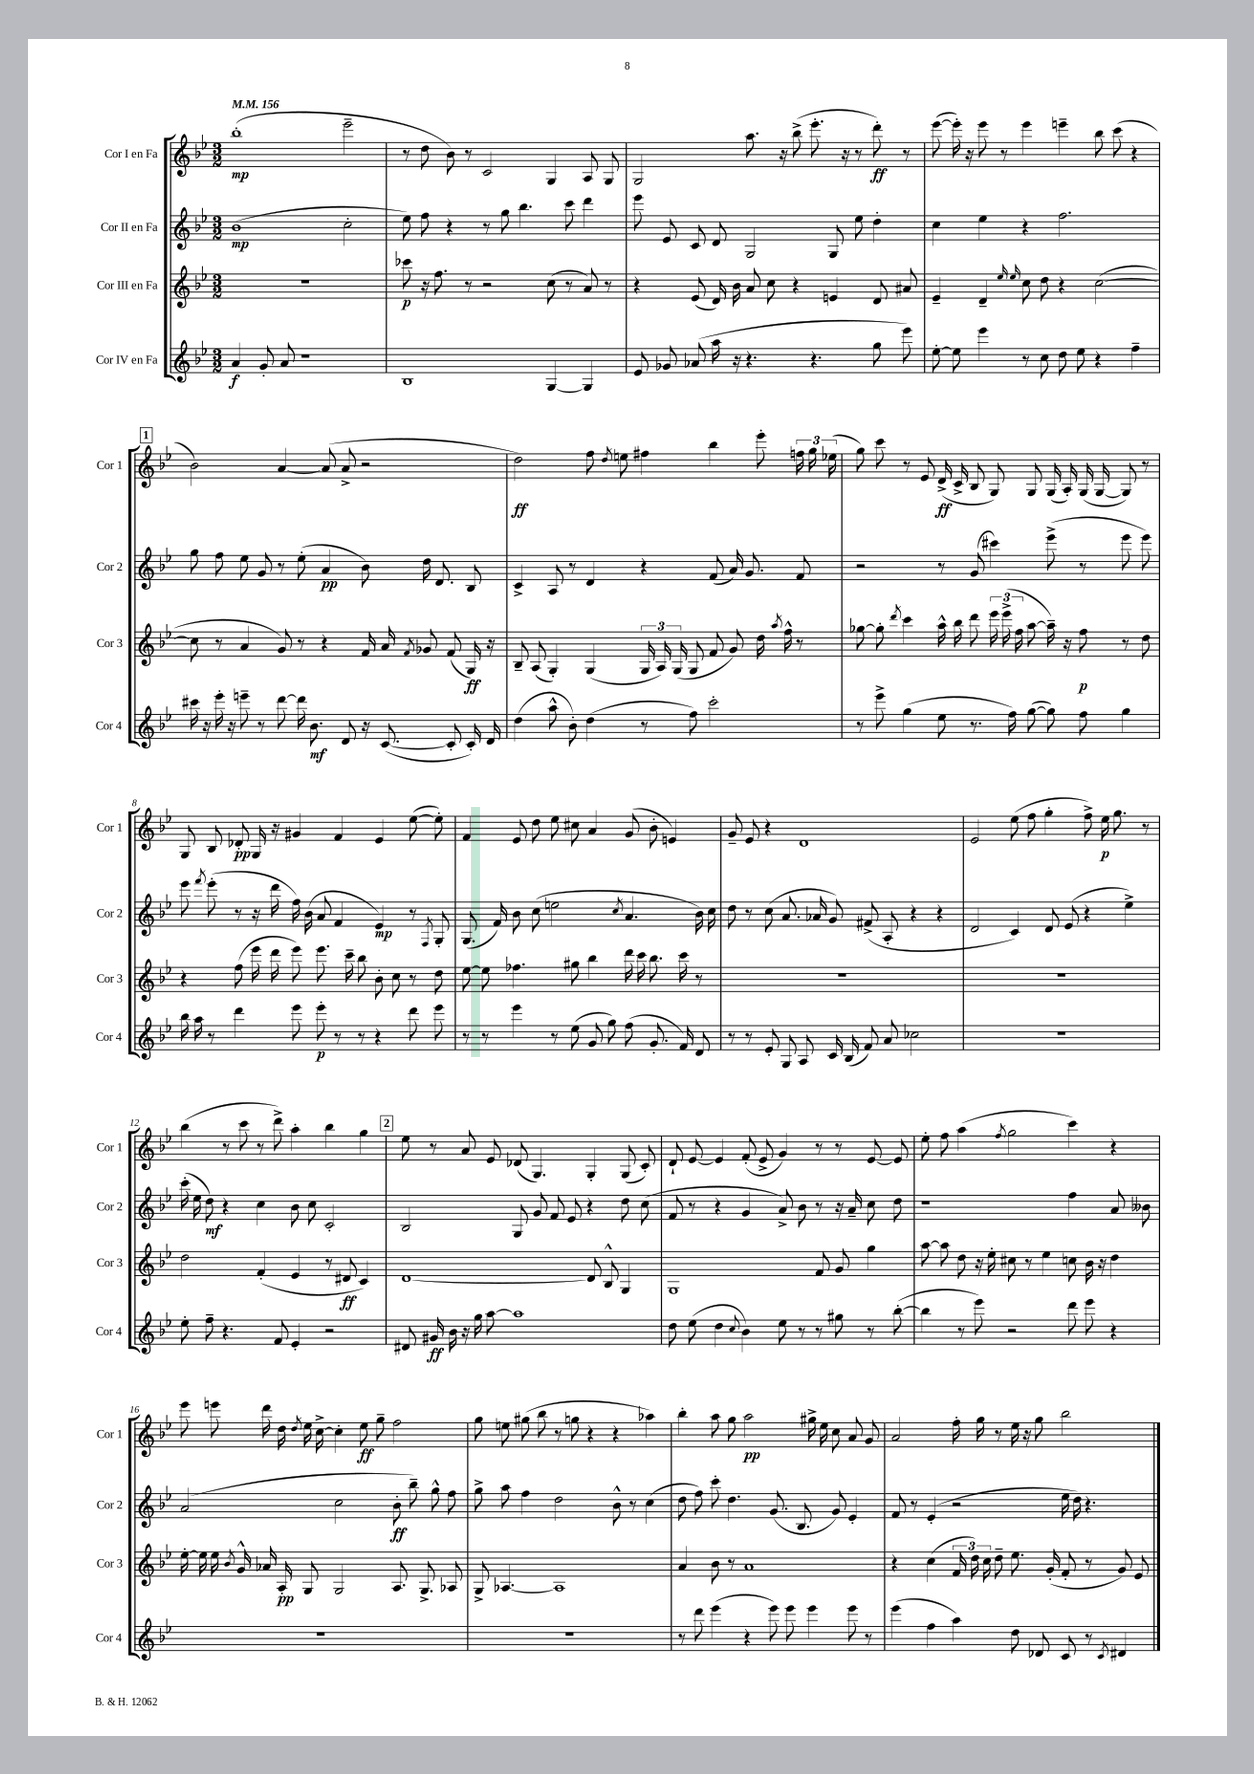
<<
\new StaffGroup <<
\new Staff = "s0" \with { instrumentName = "Cor I en Fa" shortInstrumentName = "Cor 1" } {
    \clef treble \key bes \major \numericTimeSignature \time 3/2 \tempo 4 = 156
    \autoBeamOff bes''1-.\mp( ees'''2-- |
    r8 d''8 bes'8) r8 c'2 g4 a8 g8 |
    g2 a''8. r16 bes''8->( ees'''8.-. r16 r8 d'''8-.\ff) r8 |
    ees'''8~( ees'''16-.) r16 ees'''8 r8 ees'''4 e'''4-- bes''8 c'''8( r4 |
    \mark \markup { \box "1" } bes'2) a'4~ a'8( a'8-> r2 |
    d''2\ff) f''8 \acciaccatura { d''8 } e''8 fis''4 bes''4 ees'''8-. \tuplet 3/2 { f''16 g''16 ees''16( } |
    g''8) c'''8 r8 ees'8 d'16->\ff( c'16-> bes8 g8) g8 g16( a16-.) g16( g16~ g8) r8 |
    g8 bes8 des'8-.\pp g16 r16 gis'4 f'4 ees'4 ees''8~( ees''8-.) |
    f'4 ees'8 d''8 ees''8 cis''8 a'4 g'8( bes'8-. e'4) |
    g'8-- ees'8 r4 d'1 |
    ees'2 ees''8( f''8 g''4-. f''8->) ees''16\p g''8. r8 |
    bes''4( r8 c'''8 r8 d'''8->) a''4-. bes''4 g''4 |
    \mark \markup { \box "2" } ees''8 r8 a'8 ees'8 des'8( g4.) g4-. g8( c'8-.) |
    d'8-! ees'8~ ees'4 f'8-.( ees'8-> g'4) r8 r8 ees'8~ ees'8 |
    ees''8-. f''8 a''4( \acciaccatura { f''8 } g''2 c'''4) r4 |
    ees'''8 e'''8 d'''16 d''16 \acciaccatura { d''8 } ees''16 c''16~-> c''4-. ees''8\ff g''8-- f''2 |
    g''8 e''8 gis''8( bes''8 r8 g''8 r4 r4 aes''4) |
    bes''4-. a''8 g''8 a''2\pp gis''16-> ees''16 c''8 a'8 g'8 |
    a'2 f''16-. g''16 r8 ees''16 r16 g''8 bes''2 \bar "|." |
}
\new Staff = "s1" \with { instrumentName = "Cor II en Fa" shortInstrumentName = "Cor 2" } {
    \clef treble \key bes \major \numericTimeSignature \time 3/2
    \autoBeamOff bes'1\mp( c''2-. |
    ees''8) f''8 r4 r8 g''8 bes''4. c'''8 d'''4 |
    ees'''8 ees'8 c'8 d'8 g2 g8 ees''8 d''4-. |
    c''4 ees''4 r4 f''2. |
    \mark \markup { \box "1" } g''8 f''8 ees''8 g'8 r8 ees''8-.( a'4\pp bes'8) d''16 d'8. bes8 |
    c'4-> a8 r8 d'4 r4 f'8( a'16) g'8. f'8 |
    r2 r8 g'8( cis'''4) ees'''8->( r8 ees'''8 ees'''8) |
    ees'''8 \acciaccatura { f'''8 } ees'''8-.( r8 r16 d'''16 f''16) bes'16( a'8 f'4 ees'4\mp) r8 \acciaccatura { f8 } g8-. |
    g8.( f'16) bes'8 c''8( e''2 \acciaccatura { c''8 } a'4. bes'16) c''16 |
    d''8 r8 c''8( a'8. aes'16 g'8) fis'8->( a8-. r4 r4 |
    d'2 c'4) d'8 ees'8( r4 ees''4->) |
    c'''16-.( ees''16 d''8\mf) r4 c''4 bes'8 c''8 c'2-. |
    \mark \markup { \box "2" } bes2 g8 g'8 f'8 ees'8 r4 d''8 c''8( |
    f'8 r8 r4 g'4 a'8->) bes'8 r8 r16 a'16-- c''8 d''8 |
    r1 f''4 a'8 beses'8 |
    a'2( c''2 bes'8-.\ff bes''8--) g''8-^ f''8 |
    g''8-> a''8 f''4 d''2 bes'8-^ r8 c''4( |
    d''8 f''8) c'''8-. d''4. g'8.( bes8. g'8) ees'4-. |
    f'8 r8 ees'4-.( r2 ees''16 d''16) r4. \bar "|." |
}
\new Staff = "s2" \with { instrumentName = "Cor III en Fa" shortInstrumentName = "Cor 3" } {
    \clef treble \key bes \major \numericTimeSignature \time 3/2
    \autoBeamOff R1. |
    ces'''8\p r16 f''8. r8 r2 c''8( r8 a'8) r8 |
    r4 ees'8( d'16) bes'16 a'8 c''8 r4 e'4 d'8 ais'8 |
    ees'4-- d'4-- \grace { ees''16 ees''16 } c''8 d''8 r4 c''2~( |
    \mark \markup { \box "1" } c''8 r8 a'4 g'8) r8 r4 f'16 a'16 \acciaccatura { f'8 } ges'8 f'8( g16\ff) r16 |
    bes8-- a8( g4-.) g4( \tuplet 3/2 { g16 a16) g16( } g8 f'8 g'8) d''16 \acciaccatura { a''8 } f''16-^ r8 |
    ges''8~ ges''8-. \acciaccatura { d'''8 } c'''4 a''16-^ bes''16 d'''8 \tuplet 3/2 { ees'''16 ees'''16->( f''16 } a''8~ a''16--) r16 f''8\p r8 d''8 |
    r4 f''8( ees'''16 d'''16 ees'''8) ees'''8. c'''16-- bes''8 bes'8-. c''8 r8 d''8 |
    ees''8~ ees''8 fes''4. gis''8 bes''4 d'''16 c'''16 bes''8. c'''16 r8 |
    R1. |
    R1. |
    d''2 f'4-.( ees'4 r8 dis'8\ff c'4) |
    \mark \markup { \box "2" } d'1~ d'8 bes8-^ g4 |
    g1 f'8 g'8 g''4 |
    a''8~ a''8 d''8 r16 ees''16-. cis''8 r8 ees''4 c''8 bes'16 r16 d''4 |
    ees''16~-. ees''16 ees''16 \acciaccatura { bes'8 } g'16-^ aes'16 a16-.\pp g8 g2 a8. g8.-> aes8 |
    g8-> aes4.~ aes1 |
    a'4 bes'8 r8 a'1 |
    r4 c''4( \tuplet 3/2 { f'16 d''16) c''16 } d''8-- ees''8. g'16-.( f'8-. r8 g'8) ees'8 \bar "|." |
}
\new Staff = "s3" \with { instrumentName = "Cor IV en Fa" shortInstrumentName = "Cor 4" } {
    \clef treble \key bes \major \numericTimeSignature \time 3/2
    \autoBeamOff a'4\f g'8-. a'8 r1 |
    bes1 g4~ g4 |
    ees'8 ges'8 aes'8( a''16 r16 r4. r4. g''8 ees'''8) |
    ees''8~-. ees''8 ees'''4 r8 c''8 d''8 ees''8 r4 f''4-- |
    \mark \markup { \box "1" } cis'''16 r16 ees'''16-. r16 e'''8-- r8 d'''8~ d'''16 bes'8.\mf d'8 r16 c'8.~( c'8-. c'16-.) d'16 |
    d''4( a''8-^ bes'8-.) d''4( r8 f''8) c'''2-. |
    r8 ees'''8-> g''4( ees''8 r8. f''16) g''8~( g''8) f''8 g''4 |
    bes''16 a''16 r8 d'''4 ees'''8 ees'''8-.\p r8 r8 r4 d'''8 ees'''8 |
    r8 r8 ees'''4 r8 ees''8( g'8 g''8) f''8( g'8.-. f'16) d'8 |
    r8 r8 ees'8-. g8 a8 c'16 bes16( f'8) a'8 ces''2 |
    R1. |
    ees''8-. f''8-- r4. f'8 ees'4-. r2 |
    \mark \markup { \box "2" } dis'8 gis'16\ff bes'16 r16 g''16 a''8~ a''1 |
    d''8 ees''8( d''4 \appoggiatura { c''8 } bes'4) ees''8 r8 r8 gis''8 r8 bes''8~-.( |
    bes''4 r8 ees'''8) r2 d'''8 ees'''8 r4 |
    R1. |
    R1. |
    r8 d'''8 ees'''4( r4 ees'''8) ees'''8 ees'''4 ees'''8 r8 |
    ees'''4( f''4 a''4) d''8 des'8 c'8 r8 \acciaccatura { c'8 } dis'4 \bar "|." |
}
>>
>>
